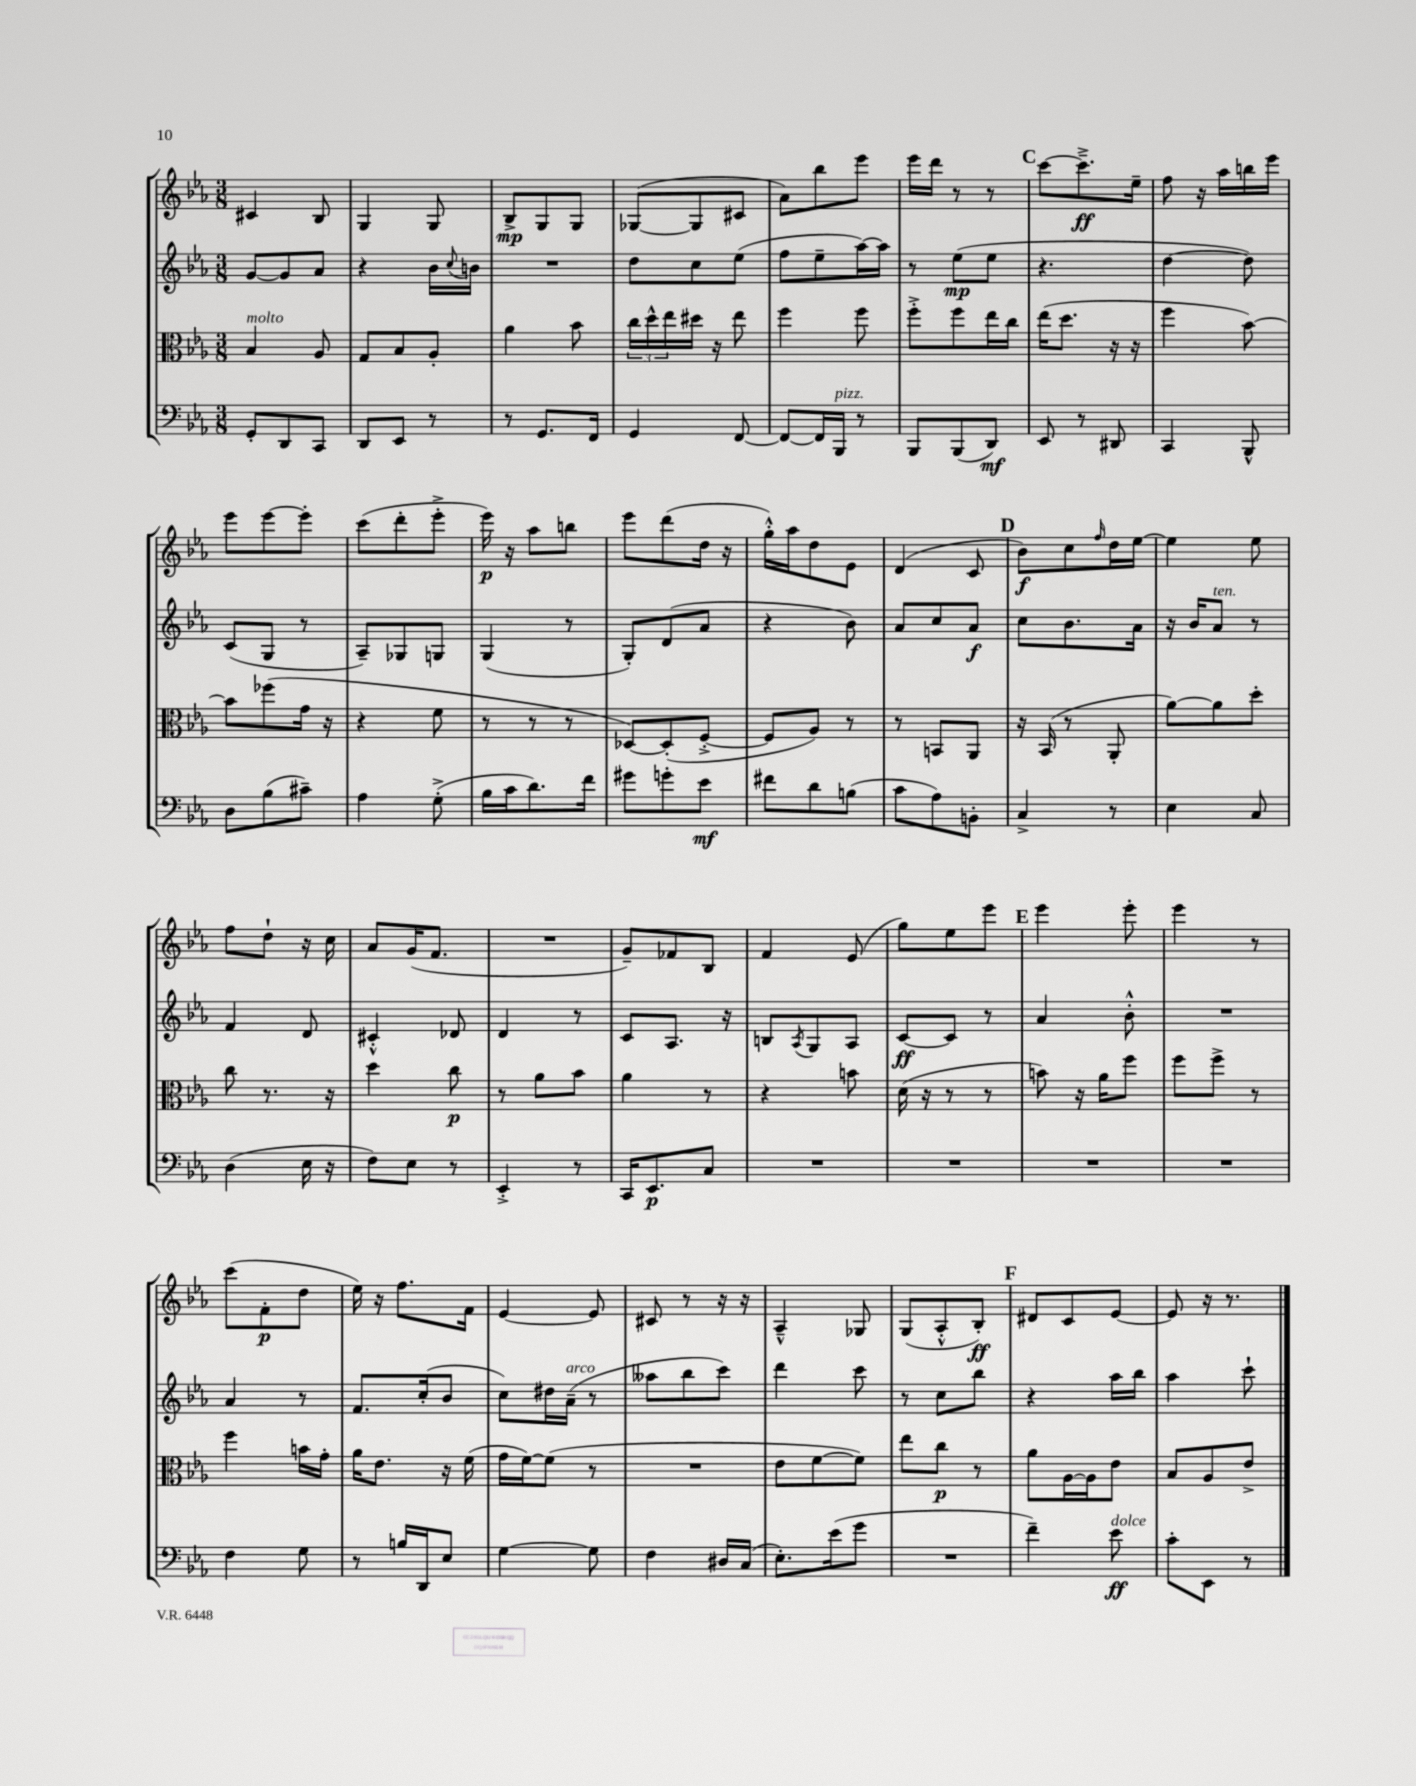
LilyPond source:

<<
\new StaffGroup <<
\new Staff = "s0" {
    \clef treble \key ees \major \numericTimeSignature \time 3/8
    cis'4 bes8 |
    g4 g8 |
    bes8->\mp g8 g8 |
    ges8~( ges8 cis'8 |
    aes'8) bes''8 ees'''8 |
    ees'''16 d'''16 r8 r8 |
    \mark \markup { \bold "C" } c'''8~ c'''8.--->\ff ees''16-- |
    f''8 r16 aes''16 b''16 ees'''16 |
    ees'''8 ees'''8~ ees'''8-. |
    c'''8( d'''8-. ees'''8-.-> |
    ees'''16\p) r16 aes''8 b''8 |
    ees'''8 d'''8( d''16 r16 |
    g''16-.-^) aes''16 d''8 ees'8 |
    d'4( c'8 |
    \mark \markup { \bold "D" } bes'8\f) c''8 \grace { f''16 } d''16 ees''16~ |
    ees''4 ees''8 |
    f''8 d''8-! r16 c''16 |
    aes'8 g'16( f'8. |
    R4. |
    g'8--) fes'8 bes8 |
    f'4 ees'8( |
    g''8) ees''8 ees'''8 |
    \mark \markup { \bold "E" } ees'''4 ees'''8-. |
    ees'''4 r8 |
    c'''8( f'8-.\p d''8 |
    ees''16) r16 f''8. f'16 |
    ees'4~ ees'8 |
    cis'8 r8 r16 r16 |
    aes4---^ ges8 |
    g8( aes8-.-^ bes8-.\ff) |
    \mark \markup { \bold "F" } dis'8 c'8 ees'8~ |
    ees'8 r16 r8. \bar "|." |
}
\new Staff = "s1" {
    \clef treble \key ees \major \numericTimeSignature \time 3/8
    g'8~ g'8 aes'8 |
    r4 bes'16 \appoggiatura { c''8 } b'16 |
    R4. |
    d''8 c''8 ees''8( |
    f''8 ees''8-- aes''16~) aes''16 |
    r8 ees''8\mp( ees''8 |
    \mark \markup { \bold "C" } r4. |
    d''4~ d''8) |
    c'8( g8 r8 |
    aes8--) ges8 g8 |
    g4( r8 |
    g8-.) d'8( aes'8 |
    r4 bes'8) |
    aes'8 c''8 aes'8\f |
    \mark \markup { \bold "D" } c''8 bes'8. aes'16 |
    r16 bes'16 aes'8^\markup { \italic "ten." } r8 |
    f'4 d'8 |
    cis'4-.-^ des'8 |
    d'4 r8 |
    c'8 aes8. r16 |
    b8 \acciaccatura { aes8 } g8 aes8 |
    c'8~\ff c'8 r8 |
    \mark \markup { \bold "E" } aes'4 bes'8-.-^ |
    R4. |
    aes'4 r8 |
    f'8. c''16-.( bes'8 |
    c''8) dis''16 aes'16--^\markup { \italic "arco" }( r8 |
    aeses''8 bes''8 c'''8) |
    d'''4 c'''8 |
    r8 c''8 bes''8 |
    \mark \markup { \bold "F" } r4 aes''16 bes''16 |
    aes''4 c'''8-! \bar "|." |
}
\new Staff = "s2" {
    \clef alto \key ees \major \numericTimeSignature \time 3/8
    bes4^\markup { \italic "molto" } aes8 |
    g8 bes8 aes8-. |
    aes'4 bes'8 |
    \tuplet 3/2 { c''16 d''16-^ ees''16 } dis''16 r16 ees''8 |
    f''4 f''8 |
    f''8-.-> f''8 ees''16 c''16 |
    \mark \markup { \bold "C" } ees''16( d''8. r16 r16 |
    f''4 bes'8~) |
    bes'8 fes''8( g'16 r16 |
    r4 f'8 |
    r8 r8 r8 |
    des8~) des8-.( f8~-.-> |
    f8 aes8) r8 |
    r8 b,8 aes,8 |
    \mark \markup { \bold "D" } r16 bes,16( r8 aes,8-. |
    aes'8~) aes'8 d''8-. |
    c''8 r8. r16 |
    d''4 c''8\p |
    r8 aes'8 bes'8 |
    aes'4 r8 |
    r4 b'8 |
    d'16( r16 r8 r8 |
    \mark \markup { \bold "E" } b'8) r16 aes'16 f''8 |
    f''8 f''8-> r8 |
    f''4 b'16 g'16-. |
    aes'16 ees'8. r16 f'16( |
    g'16 f'16~) f'8( r8 |
    R4. |
    ees'8 f'8~ f'8) |
    ees''8 c''8\p r8 |
    \mark \markup { \bold "F" } aes'8 aes16~ aes16 ees'8 |
    bes8 aes8 ees'8-> \bar "|." |
}
\new Staff = "s3" {
    \clef bass \key ees \major \numericTimeSignature \time 3/8
    g,8-. d,8 c,8 |
    d,8 ees,8 r8 |
    r8 g,8. f,16 |
    g,4 f,8~ |
    f,8~ f,16 bes,,16^\markup { \italic "pizz." } r8 |
    bes,,8 bes,,8( d,8\mf) |
    \mark \markup { \bold "C" } ees,8 r8 dis,8 |
    c,4 bes,,8-^ |
    d8 bes8( cis'8--) |
    aes4 g8-.->( |
    bes16 c'16 d'8.) f'16 |
    gis'8 g'8-. ees'8\mf |
    fis'8 d'8 b8( |
    c'8 aes8) b,8-. |
    \mark \markup { \bold "D" } c4-> r8 |
    ees4 c8 |
    d4( ees16 r16 |
    f8) ees8 r8 |
    ees,4-.-> r8 |
    c,16 ees,8.\p c8 |
    R4. |
    R4. |
    \mark \markup { \bold "E" } R4. |
    R4. |
    f4 g8 |
    r8 b16 d,16 ees8 |
    g4~ g8 |
    f4 dis16 c16( |
    ees8.-.) ees'16( g'8 |
    R4. |
    \mark \markup { \bold "F" } f'4--) ees'8\ff^\markup { \italic "dolce" } |
    c'8-. ees,8 r8 \bar "|." |
}
>>
>>
\layout { \context { \Score \remove "Bar_number_engraver" } }
